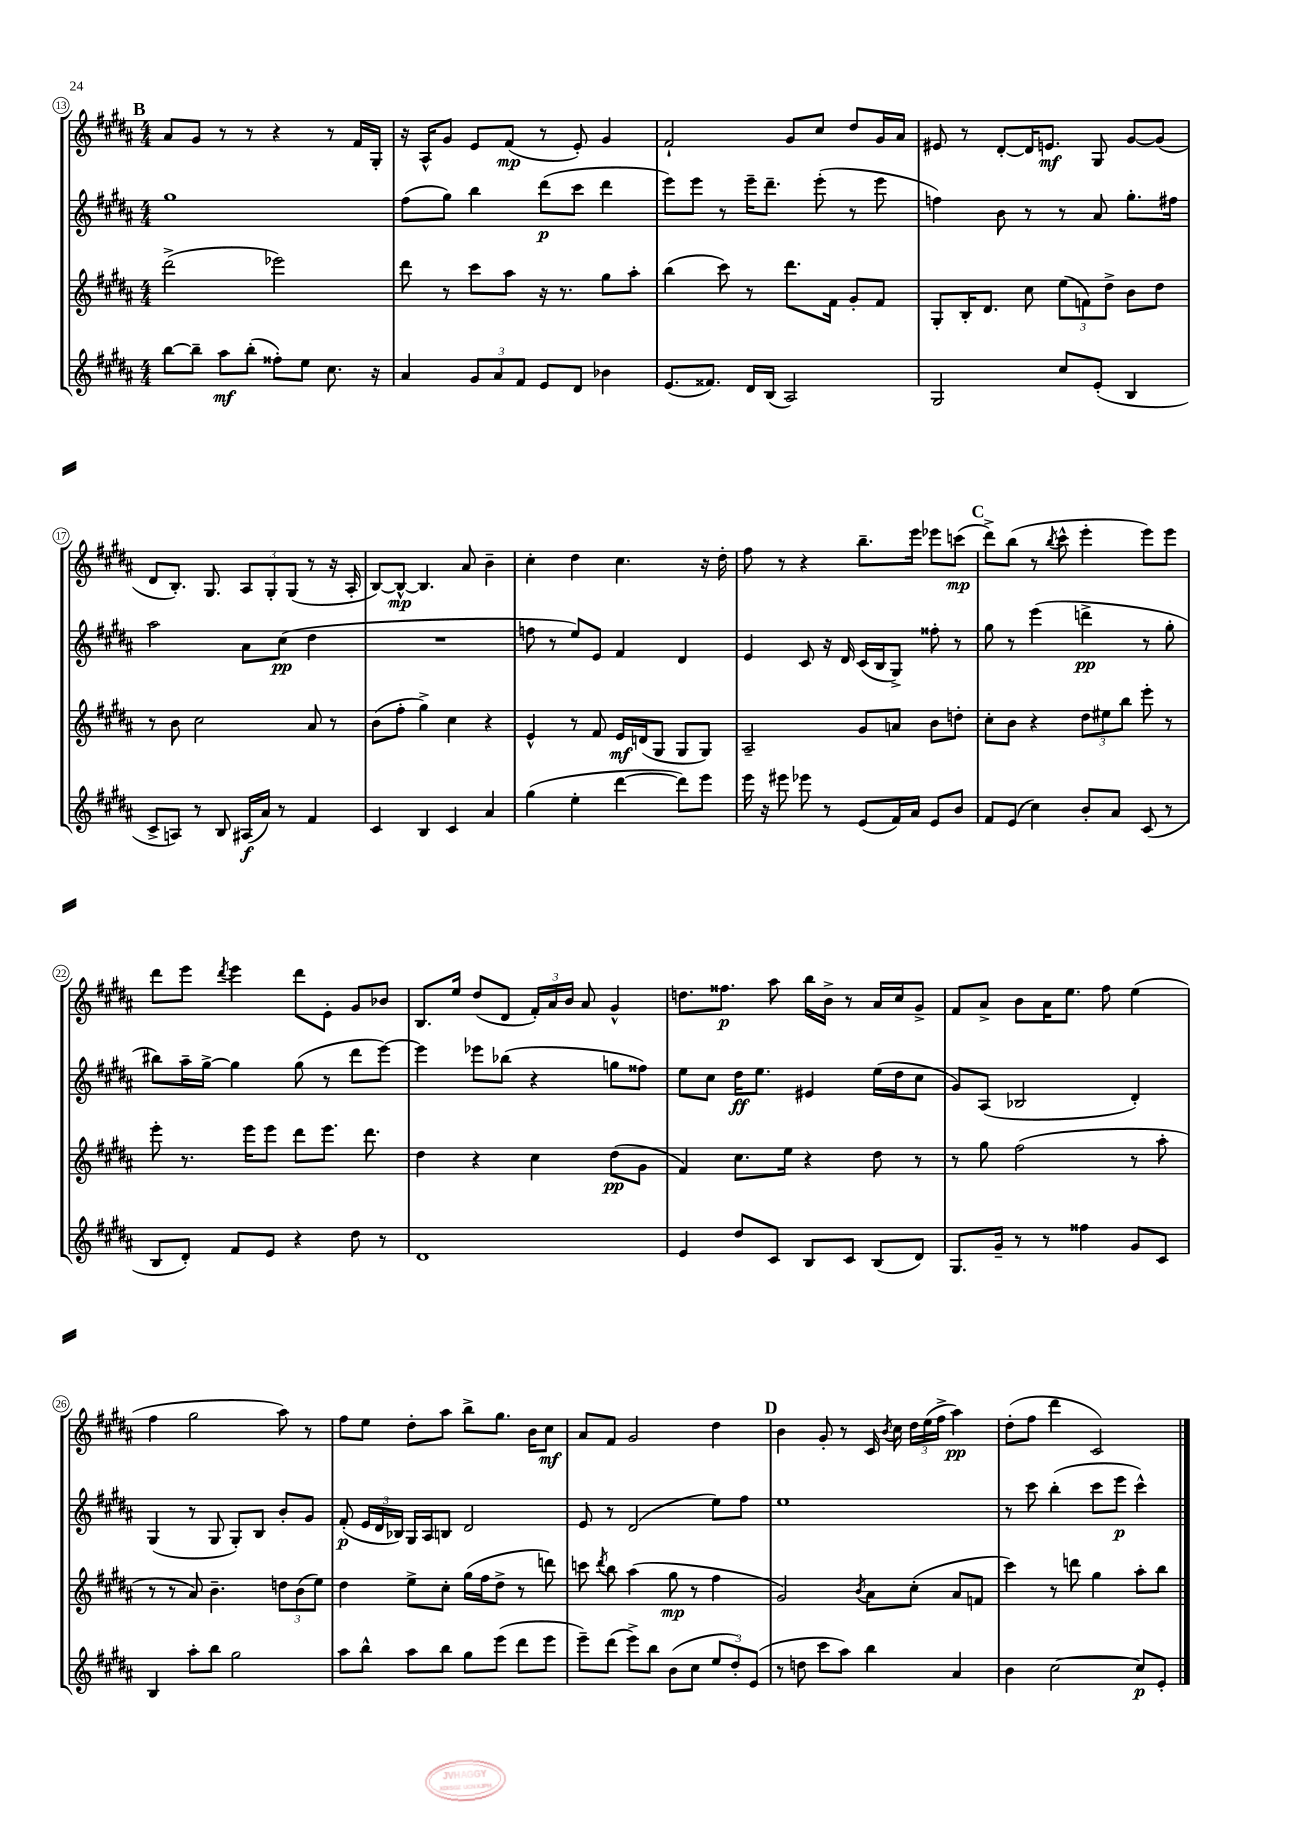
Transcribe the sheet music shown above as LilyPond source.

<<
\new StaffGroup <<
\new Staff = "s0" {
    \clef treble \key b \major \numericTimeSignature \time 4/4
    \autoBeamOff \mark \markup { \bold "B" } ais'8[ gis'8] r8 r8 r4 r8 fis'16[ gis16]-. |
    r16 ais16[-^ gis'8] e'8[ fis'8]\mp( r8 e'8-.) gis'4 |
    fis'2-! gis'8[ cis''8] dis''8[ gis'16 ais'16] |
    eis'8 r8 dis'8[~-. dis'16 e'8.]\mf gis8 gis'8[~ gis'8]( |
    dis'8[ b8.]-.) gis8. \tuplet 3/2 { ais8[ gis8-. gis8]( } r8 r16 ais16-. |
    b8[~) b8]~-^\mp b4. ais'8 b'4-- |
    cis''4-. dis''4 cis''4. r16 dis''16-. |
    fis''8 r8 r4 b''8.[-- e'''16] ees'''8[ c'''8]\mp( |
    \mark \markup { \bold "C" } dis'''8[->) b''8]( r8 \acciaccatura { b''8 } cis'''8-^ e'''4-. e'''8[) e'''8] |
    dis'''8[ e'''8] \acciaccatura { dis'''8 } e'''4 dis'''8[ e'8]-. gis'8[ bes'8] |
    b8.[ e''16] dis''8[( dis'8] \tuplet 3/2 { fis'16[-.) ais'16 b'16] } ais'8 gis'4-^ |
    d''8.[ fisis''8.]\p ais''8 b''16[ b'16]-> r8 ais'16[ cis''16 gis'8]-> |
    fis'8[ ais'8]-> b'8[ ais'16 e''8.] fis''8 e''4( |
    fis''4 gis''2 ais''8) r8 |
    fis''8[ e''8] dis''8[-. ais''8] b''8[-> gis''8.] b'16[ cis''8]\mf |
    ais'8[ fis'8] gis'2 dis''4 |
    \mark \markup { \bold "D" } b'4 gis'8-. r8 cis'16 \acciaccatura { b'8 } cis''16 \tuplet 3/2 { dis''16[ e''16( fis''16]-> } ais''4\pp) |
    dis''8[-.( fis''8] dis'''4 cis'2) \bar "|." |
}
\new Staff = "s1" {
    \clef treble \key b \major \numericTimeSignature \time 4/4
    \autoBeamOff \mark \markup { \bold "B" } gis''1 |
    fis''8[( gis''8]) b''4 dis'''8[\p( cis'''8] dis'''4 |
    e'''8[) e'''8] r8 e'''16[-- dis'''8.]-- e'''8-.( r8 e'''8 |
    f''4) b'8 r8 r8 ais'8 gis''8.[-. fis''16] |
    ais''2 ais'8[ cis''8]\pp( dis''4 |
    R1 |
    f''8 r8 e''8[) e'8] fis'4 dis'4 |
    e'4 cis'8 r16 dis'16 cis'16[( b16 gis8]->) fisis''8-. r8 |
    \mark \markup { \bold "C" } gis''8 r8 e'''4( d'''4->\pp r8 gis''8-. |
    bis''8[) ais''16-- gis''16]~-> gis''4 gis''8( r8 dis'''8[ e'''8]~) |
    e'''4 ees'''8[ bes''8]( r4 g''8[ fisis''8]) |
    e''8[ cis''8] dis''16[\ff e''8.] eis'4 e''16[( dis''16 cis''8] |
    gis'8[) ais8]( bes2 dis'4-.) |
    gis4( r8 gis8 gis8[-.) b8] b'8[-. gis'8] |
    fis'8-.\p( \tuplet 3/2 { e'16[ dis'16 bes16]) } gis16[ ais16 b8] dis'2 |
    e'8 r8 dis'2( e''8[) fis''8] |
    \mark \markup { \bold "D" } e''1 |
    r8 cis'''8 b''4-.( cis'''8[ e'''8]\p cis'''4-^) \bar "|." |
}
\new Staff = "s2" {
    \clef treble \key b \major \numericTimeSignature \time 4/4
    \autoBeamOff \mark \markup { \bold "B" } dis'''2->( ees'''2) |
    dis'''8 r8 cis'''8[ ais''8] r16 r8. gis''8[ ais''8]-. |
    b''4( cis'''8) r8 dis'''8.[ fis'16] gis'8[-. fis'8] |
    gis8[-. b16-. dis'8.] cis''8 \tuplet 3/2 { e''8[( f'8) dis''8]-> } b'8[ dis''8] |
    r8 b'8 cis''2 ais'8 r8 |
    b'8[( fis''8]-. gis''4->) cis''4 r4 |
    e'4-^ r8 fis'8 e'16[\mf d'16( gis8] gis8[ gis8]) |
    ais2-- gis'8[ a'8] b'8[ d''8]-. |
    \mark \markup { \bold "C" } cis''8[-. b'8] r4 \tuplet 3/2 { dis''8[ eis''8 b''8] } e'''8-. r8 |
    e'''8-. r8. e'''16[ e'''8] dis'''8[ e'''8.] dis'''8. |
    dis''4 r4 cis''4 dis''8[\pp( gis'8] |
    fis'4) cis''8.[ e''16] r4 dis''8 r8 |
    r8 gis''8 fis''2( r8 ais''8-. |
    r8 r8 ais'8) b'4.-- \tuplet 3/2 { d''8[ b'8( e''8]) } |
    dis''4 e''8[-> cis''8]-. gis''16[( fis''16 dis''8]-> r8 d'''8) |
    c'''8 \acciaccatura { dis'''8 } b''8 ais''4( gis''8\mp r8 fis''4 |
    \mark \markup { \bold "D" } gis'2) \acciaccatura { b'8 } ais'8[ cis''8]-.( ais'8[ f'8] |
    cis'''4) r8 d'''8 gis''4 ais''8[-. b''8] \bar "|." |
}
\new Staff = "s3" {
    \clef treble \key b \major \numericTimeSignature \time 4/4
    \autoBeamOff \mark \markup { \bold "B" } b''8[~ b''8]-- ais''8[\mf b''8]-.( fisis''8[-.) e''8] cis''8. r16 |
    ais'4 \tuplet 3/2 { gis'8[ ais'8 fis'8] } e'8[ dis'8] bes'4 |
    e'8.[( fisis'8.]) dis'16[ b16]( ais2) |
    gis2 cis''8[ e'8]-.( b4 |
    cis'8[-> a8]) r8 b8 ais16[\f( ais'16]) r8 fis'4 |
    cis'4 b4 cis'4 ais'4 |
    gis''4( e''4-. dis'''4~ dis'''8[) e'''8] |
    e'''16 r16 eis'''8 ees'''8 r8 e'8[( fis'16) ais'16] e'8[ b'8] |
    \mark \markup { \bold "C" } fis'8[ e'8]( cis''4) b'8[-. ais'8] cis'8( r8 |
    b8[ dis'8]-.) fis'8[ e'8] r4 dis''8 r8 |
    dis'1 |
    e'4 dis''8[ cis'8] b8[ cis'8] b8[( dis'8]) |
    gis8.[ gis'16]-- r8 r8 fisis''4 gis'8[ cis'8] |
    b4 ais''8[-. b''8] gis''2 |
    ais''8[ b''8]-^ ais''8[ b''8] gis''8[ e'''8]( dis'''8[ e'''8] |
    e'''8[--) dis'''8]( e'''8[->) b''8] b'8[( cis''8] \tuplet 3/2 { e''8[ dis''8-.) e'8]( } |
    \mark \markup { \bold "D" } r8 d''8 cis'''8[ ais''8]) b''4 ais'4 |
    b'4 cis''2~ cis''8[\p e'8]-. \bar "|." |
}
>>
>>
\layout { \context { \Score currentBarNumber = #13 \override BarNumber.stencil = #(make-stencil-circler 0.1 0.3 ly:text-interface::print) } }
